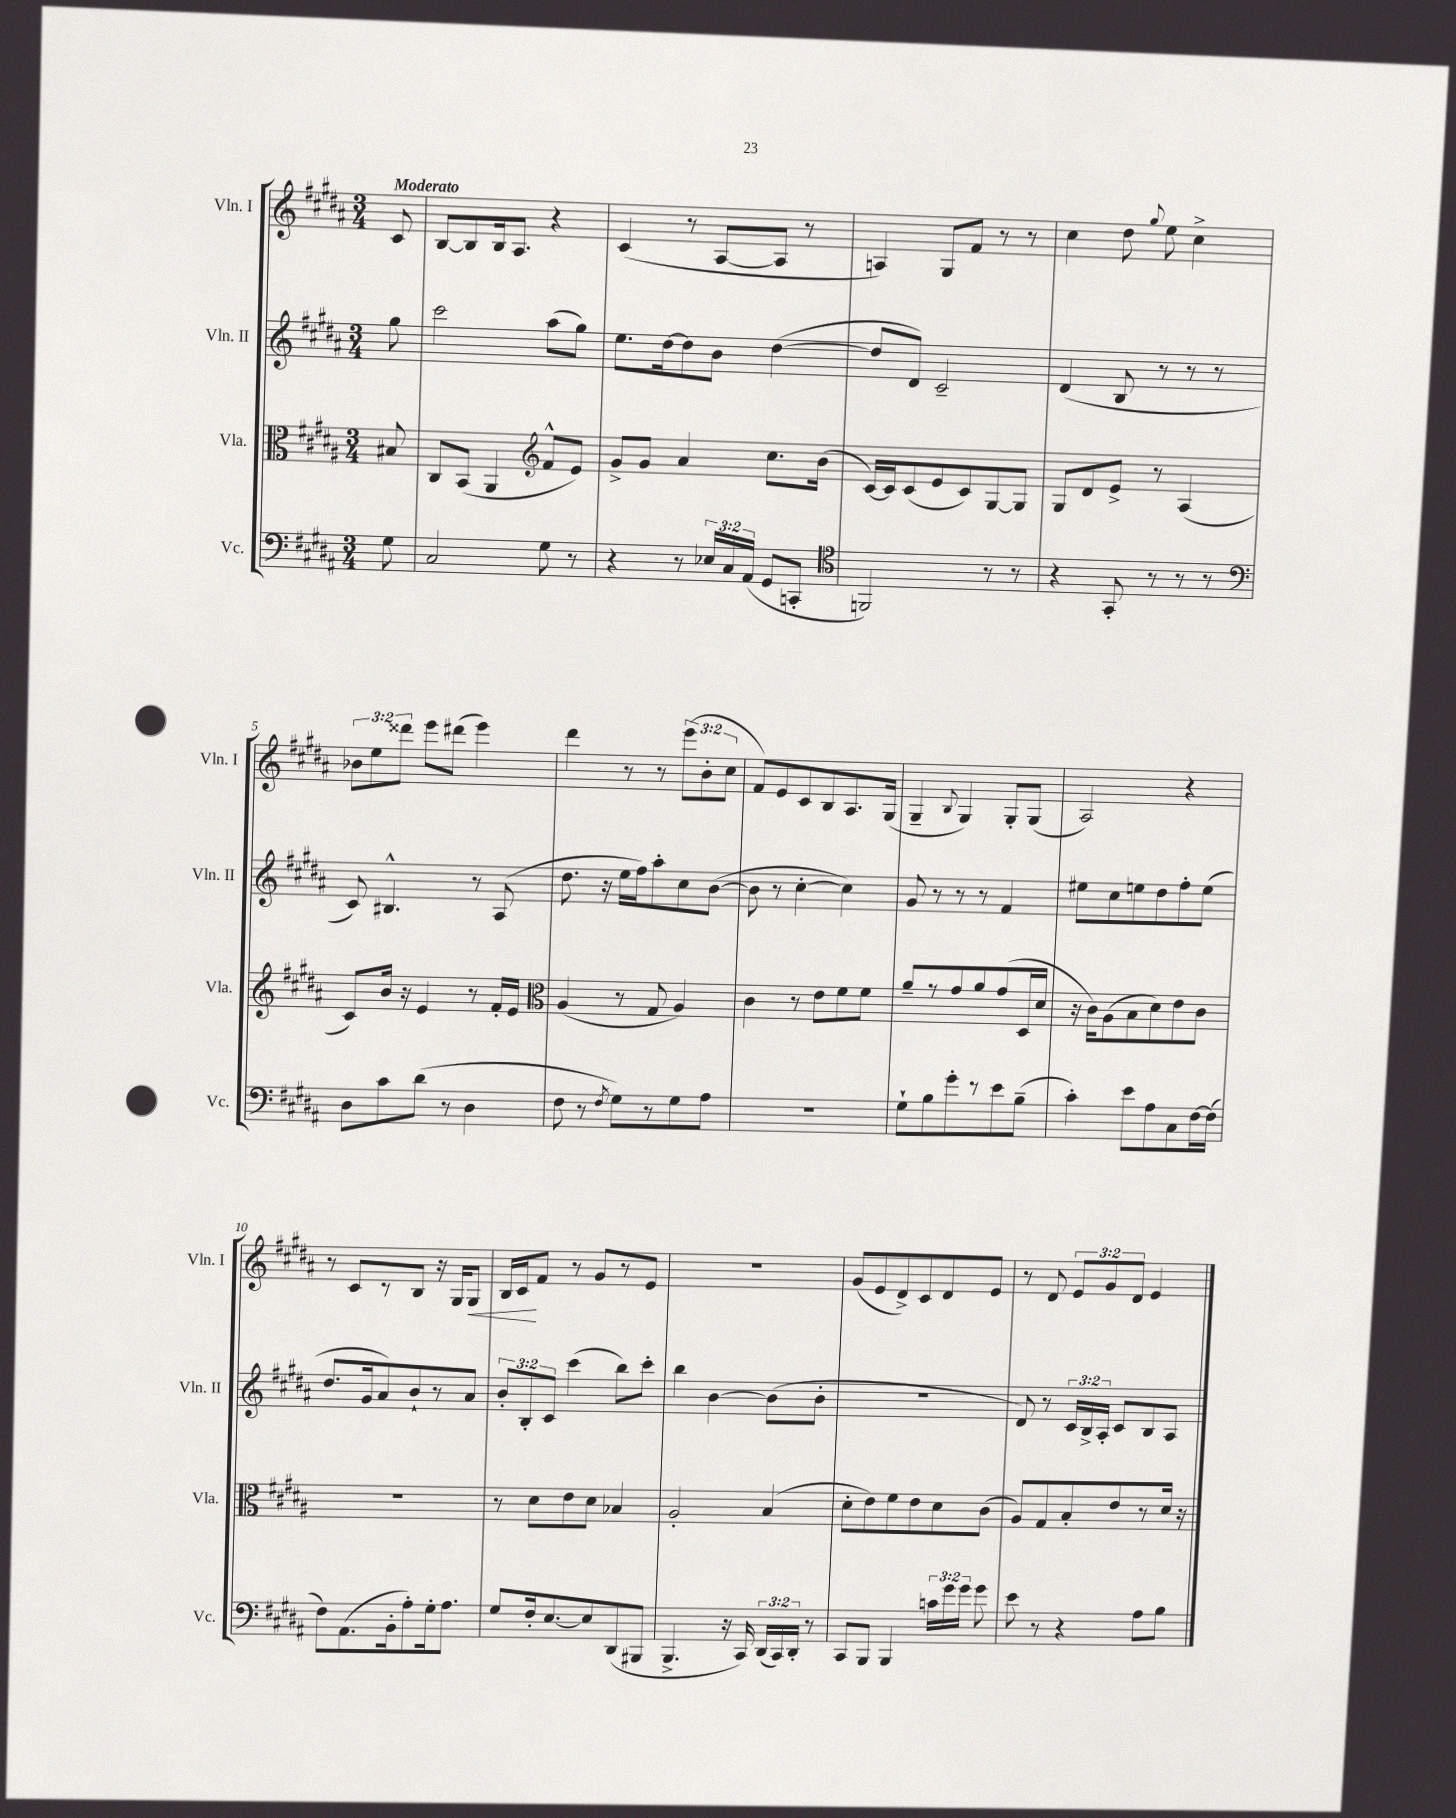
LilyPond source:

<<
\new StaffGroup <<
\new Staff = "s0" \with { instrumentName = "Vln. I" shortInstrumentName = "Vln. I" } {
    \clef treble \key b \major \numericTimeSignature \time 3/4 \override Staff.TupletNumber.text = #tuplet-number::calc-fraction-text \partial 8 \tempo "Moderato"
    \autoBeamOff cis'8 |
    b8[~ b8 b16 ais8.] r4 |
    cis'4( r8 ais8[~ ais8] r8 |
    a4) gis8[ fis'8] r8 r8 |
    cis''4 dis''8 \appoggiatura { gis''8 } e''8 cis''4-> |
    \tuplet 3/2 { bes'8[ e''8 disis'''8] } e'''8[ dis'''8]( e'''4) |
    dis'''4 r8 r8 \tuplet 3/2 { e'''8[( b'8-. cis''8] } |
    fis'8[) e'8 cis'8 b8 ais8. gis16]( |
    gis4-- \appoggiatura { b8 } gis4) gis8[-. gis8]( |
    ais2) r4 |
    r8 cis'8[ r8 b8] r16 gis16[ gis8]\< |
    b16[ cis'16\! fis'8] r8 gis'8[ r8 e'8] |
    R2. |
    gis'8[( e'8 dis'8->) cis'8 dis'8 e'8] |
    r8 dis'8 \tuplet 3/2 { e'8[ gis'8 dis'8] } e'4 \bar "|." |
}
\new Staff = "s1" \with { instrumentName = "Vln. II" shortInstrumentName = "Vln. II" } {
    \clef treble \key b \major \numericTimeSignature \time 3/4 \override Staff.TupletNumber.text = #tuplet-number::calc-fraction-text \partial 8
    \autoBeamOff gis''8 |
    cis'''2 ais''8[( gis''8]) |
    e''8.[ dis''16~ dis''8 b'8] dis''4~( |
    dis''8[ dis'8]) cis'2-- |
    dis'4( b8 r8 r8 r8 |
    cis'8) bis4.-^ r8 ais8( |
    dis''8. r16 e''16[ fis''16) ais''8-. cis''8 b'8]~( |
    b'8 r8 cis''4~-. cis''4) |
    gis'8 r8 r8 r8 fis'4 |
    eis''8[ cis''8 e''8 dis''8 fis''8-. e''8]( |
    dis''8.[ gis'16 ais'8) b'8-! r8 ais'8] |
    \tuplet 3/2 { b'8[-. b8-. cis'8] } cis'''4( b''8[) cis'''8]-. |
    b''4 b'4~ b'8[( b'8]-. |
    R2. |
    dis'8) r8 \tuplet 3/2 { cis'16[ b16-> ais16]-. } cis'8[ b8 ais8] \bar "|." |
}
\new Staff = "s2" \with { instrumentName = "Vla." shortInstrumentName = "Vla." } {
    \clef alto \key b \major \numericTimeSignature \time 3/4 \partial 8
    \autoBeamOff bis8 |
    cis8[ b,8]( ais,4 \clef treble fis'8[-^ e'8]) |
    gis'8[-> gis'8] ais'4 cis''8.[ b'16]( |
    cis'16[~) cis'16 cis'8( e'8 cis'8) gis8~ gis8] |
    gis8[ dis'8 e'8]-> r8 ais4( |
    cis'8[) b'16] r16 e'4 r8 fis'16[-. e'16] |
    \clef alto ais4( r8 gis8 ais4) |
    cis'4 r8 e'8[ fis'8 fis'8] |
    ais'8[-- r8 gis'8 ais'8 gis'8( dis16 dis'16] |
    r16 cis'16[) ais8( b8 dis'8) e'8 cis'8] |
    R2. |
    r8 dis'8[ e'8 dis'8] bes4 |
    ais2-. b4( |
    dis'8[-. e'8) fis'8 e'8 dis'8 cis'8]( |
    ais8[) gis8 b8-. e'8 r8 dis'16] r16 \bar "|." |
}
\new Staff = "s3" \with { instrumentName = "Vc." shortInstrumentName = "Vc." } {
    \clef bass \key b \major \numericTimeSignature \time 3/4 \override Staff.TupletNumber.text = #tuplet-number::calc-fraction-text \partial 8
    \autoBeamOff gis8 |
    cis2 gis8 r8 |
    r4 r8 \tuplet 3/2 { ees16[ cis16 ais,16]( } gis,8[ c,8]-. |
    \clef tenor f,2) r8 r8 |
    r4 gis,8-. r8 r8 r8 |
    \clef bass dis8[ cis'8 dis'8]( r8 dis4 |
    fis8 r8 \acciaccatura { fis8 } gis8[) r8 gis8 ais8] |
    R2. |
    gis8[-! b8 gis'8-. r8 e'8 b8]--( |
    cis'4-.) e'8[ ais8 cis8 fis16~ fis16]( |
    fis8[) ais,8.( b,16-. ais8-.) gis16-. ais8.] |
    gis8[ fis16-. e8.~ e8 dis,8( bis,,8] |
    b,,4.-> r16 cis,16) \tuplet 3/2 { dis,16[( cis,16) dis,16]-. } r8 |
    cis,8[ b,,8] b,,4 \tuplet 3/2 { c'16[ gis'16 gis'16] } gis'8 |
    e'8 r8 r4 ais8[ b8] \bar "|." |
}
>>
>>
